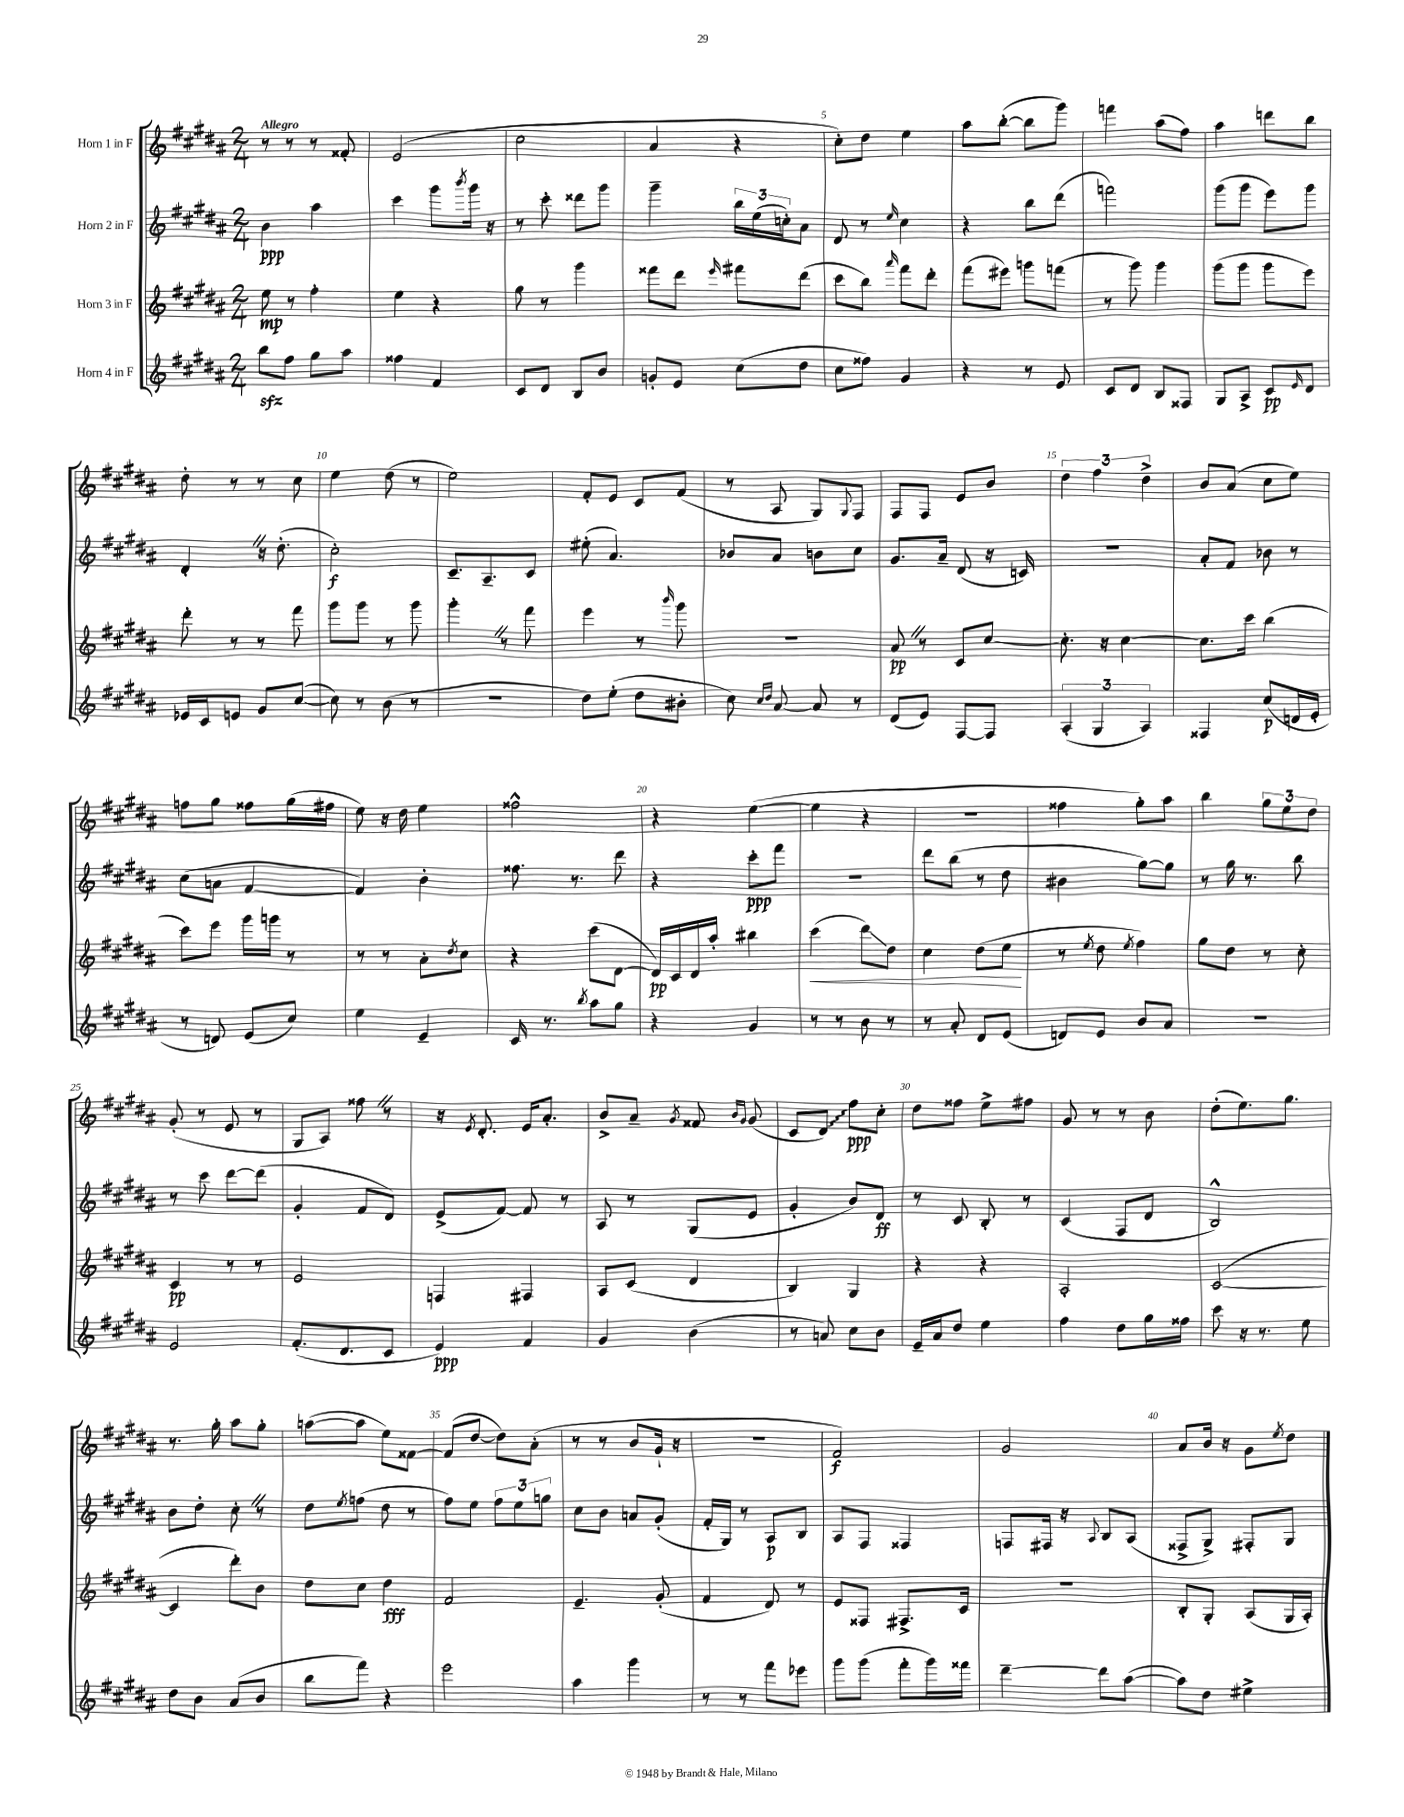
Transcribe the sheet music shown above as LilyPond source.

<<
\new StaffGroup <<
\new Staff = "s0" \with { instrumentName = "Horn 1 in F" } {
    \clef treble \key b \major \numericTimeSignature \time 2/4 \tempo "Allegro"
    r8 r8 r8 fisis'8-. |
    e'2( |
    cis''2 |
    ais'4 r4 |
    cis''8-.) dis''8 e''4 |
    ais''8 b''8~-.( b''8 gis'''8) |
    f'''4 ais''8( fis''8) |
    ais''4 d'''8 b''8 |
    dis''8-. r8 r8 cis''8 |
    e''4 dis''8( r8 |
    e''2) |
    fis'8-. e'8 cis'8 fis'8( |
    r8 ais8 gis8) \appoggiatura { gis8 } fis8 |
    fis8 fis8 e'8 b'8 |
    \tuplet 3/2 { dis''4 fis''4 dis''4-> } |
    b'8 ais'8( cis''8 e''8) |
    f''8 gis''8 fisis''8 gis''16( fis''16 |
    e''8) r16 dis''16 e''4 |
    fisis''2-^ |
    r4 e''4~( |
    e''4 r4 |
    R2 |
    fisis''4 gis''8-.) ais''8 |
    b''4 \tuplet 3/2 { gis''8 e''8 dis''8 } |
    gis'8-.( r8 e'8 r8 |
    gis8 ais8) fisis''8 \once \override BreathingSign.text = \markup { \musicglyph "scripts.caesura.straight" } \breathe r8 |
    r16 \acciaccatura { e'8 } dis'8.-. e'16 ais'8.-. |
    b'8-> ais'8-- \acciaccatura { gis'8 } fisis'8 \grace { b'16 gis'16 } gis'8( |
    cis'8 \once \override Glissando.style = #'zigzag dis'8\glissando) fis''8\ppp cis''8-. |
    dis''8 fisis''8 e''8-> fis''8 |
    gis'8 r8 r8 b'8 |
    dis''8-.( e''8.) gis''8. |
    r8. gis''16-. ais''8 gis''8-. |
    a''8~( a''8 e''8) fisis'8~ |
    fisis'8( dis''8~ dis''8) ais'8-.( |
    r8 r8 b'8 gis'16-! r16 |
    R2 |
    fis'2\f) |
    gis'2 |
    ais'8 b'16 r16 gis'8 \acciaccatura { e''8 } dis''8 \bar "|." |
}
\new Staff = "s1" \with { instrumentName = "Horn 2 in F" } {
    \clef treble \key b \major \numericTimeSignature \time 2/4
    b'4\ppp ais''4 |
    cis'''4 gis'''8 \acciaccatura { b'''8 } gis'''16 r16 |
    r8 cis'''8-. disis'''8 gis'''8 |
    gis'''4-- \tuplet 3/2 { b''16 e''16( c''16-.) } ais'8 |
    dis'8 r8 \grace { e''16 } cis''4 |
    r4 b''8 dis'''8( |
    f'''2) |
    gis'''8( gis'''8 e'''8) gis'''8 |
    dis'4-. \once \override BreathingSign.text = \markup { \musicglyph "scripts.caesura.straight" } \breathe r16 dis''8.-.( |
    cis''2-.\f) |
    cis'8.-- ais8.-- cis'8 |
    eis''8-.( ais'4.) |
    bes'8 ais'8 b'8 cis''8 |
    gis'8. ais'16-- dis'8( r16 c'16) |
    r2 |
    ais'8-. fis'8 bes'8 r8 |
    cis''8( a'8 fis'4~ |
    fis'4) b'4-. |
    fisis''8. r8. dis'''8 |
    r4 cis'''8-.\ppp fis'''8 |
    R2 |
    dis'''8 b''8( r8 dis''8 |
    bis'4 gis''8~) gis''8 |
    r8 gis''16 r8. b''8 |
    r8 cis'''8 dis'''8~ dis'''8( |
    gis'4-. fis'8 dis'8) |
    e'8->( fis'8~) fis'8 r8 |
    ais8 r8 gis8( e'8 |
    gis'4-. b'8) dis'8\ff |
    r8 cis'8 b8-. r8 |
    cis'4( fis8 dis'8 |
    b2-^) |
    b'8 dis''8-. cis''8-. \once \override BreathingSign.text = \markup { \musicglyph "scripts.caesura.straight" } \breathe r8 |
    dis''8 \acciaccatura { e''8 } f''8( dis''8 r8 |
    fis''8) e''8 \tuplet 3/2 { fis''8 e''8 g''8 } |
    cis''8 b'8 a'8 gis'8-.( |
    fis'16-. gis16) r8 ais8\p b8 |
    ais8 fis8 fisis4 |
    f8 fis16 r16 \appoggiatura { ais8 } b8 ais8( |
    fisis8-> gis8->) fis8-. gis8 \bar "|." |
}
\new Staff = "s2" \with { instrumentName = "Horn 3 in F" } {
    \clef treble \key b \major \numericTimeSignature \time 2/4
    e''8\mp r8 fis''4-. |
    e''4 r4 |
    gis''8 r8 gis'''4 |
    fisis'''8 dis'''8 \grace { e'''16 } fis'''8 dis'''8( |
    cis'''8 b''8) \grace { ais'''16 } fis'''8 dis'''8-. |
    fis'''8( eis'''8) g'''8 f'''8( |
    r8 gis'''8) gis'''4 |
    gis'''8( gis'''8 gis'''8 e'''8) |
    dis'''8-. r8 r8 fis'''8 |
    gis'''8 gis'''8 r8 gis'''8 |
    gis'''4-. \once \override BreathingSign.text = \markup { \musicglyph "scripts.caesura.straight" } \breathe r8 fis'''8 |
    e'''4 r8 \grace { b'''16 } gis'''8 |
    R2 |
    ais'8\pp \once \override BreathingSign.text = \markup { \musicglyph "scripts.caesura.straight" } \breathe r8 cis'8 cis''8~ |
    cis''8.-. r16 cis''4~ |
    cis''8. cis'''16 b''4( |
    cis'''8) e'''8 gis'''16 g'''16 r8 |
    r8 r8 ais'8-. \acciaccatura { dis''8 } cis''8 |
    r4 cis'''8( dis'8~ |
    dis'16\pp) cis'16 dis'16 ais''16-. bis''4 |
    cis'''4\<( dis'''8\glissando) dis''8 |
    cis''4 dis''8( e''8\! |
    r8 \acciaccatura { e''8 } dis''8 \acciaccatura { e''8 } fis''4) |
    gis''8 dis''8 r8 cis''8-. |
    cis'4\pp r8 r8 |
    e'2 |
    f4 fis4 |
    ais8 cis'8( dis'4 |
    b4) gis4 |
    r4 r4 |
    ais2-. |
    cis'2~( |
    cis'4 dis'''8-.) b'8 |
    dis''8 cis''8 dis''4\fff |
    fis'2 |
    e'4.-- gis'8-.( |
    fis'4 dis'8) r8 |
    e'8 fisis8 fis8.-> cis'16 |
    r2 |
    b8-. gis8-. ais8( gis16 ais16-.) \bar "|." |
}
\new Staff = "s3" \with { instrumentName = "Horn 4 in F" } {
    \clef treble \key b \major \numericTimeSignature \time 2/4
    b''8\sfz fis''8 gis''8 ais''8 |
    fisis''4 fis'4 |
    cis'8 dis'8 b8 b'8 |
    g'8-. e'8 cis''8( dis''8 |
    cis''8 fisis''8) gis'4 |
    r4 r8 e'8 |
    cis'8 dis'8 b8 fisis8 |
    gis8 ais8-> cis'8\pp \grace { e'16 } dis'8 |
    ees'16 cis'16 e'8 gis'8 cis''8~( |
    cis''8) r8 b'8( r8 |
    r2 |
    dis''8) e''8-.( dis''8 bis'8-. |
    cis''8) \grace { cis''16 dis''16 } ais'8~ ais'8 r8 |
    dis'8( e'8) fis8~ fis8 |
    \tuplet 3/2 { ais4-.( gis4 ais4) } |
    fisis4 cis''8\p( d'16 e'16-. |
    r8 d'8) e'8( cis''8) |
    e''4 e'4-- |
    cis'16 r8. \acciaccatura { b''8 } ais''8 gis''8 |
    r4 gis'4 |
    r8 r8 b'8 r8 |
    r8 ais'8-. dis'8 e'8( |
    d'8) e'8 b'8 ais'8 |
    R2 |
    e'2 |
    fis'8.-.( dis'8. cis'8 |
    e'4\ppp) fis'4 |
    gis'4 b'4( |
    r8 a'8) cis''8 b'8 |
    e'16-- ais'16 dis''8 e''4 |
    fis''4 dis''8 gis''16 fisis''16 |
    cis'''8 r16 r8. e''8 |
    dis''8 b'8 ais'8( b'8 |
    b''8 fis'''8) r4 |
    e'''2 |
    ais''4 gis'''4 |
    r8 r8 fis'''8 ees'''8 |
    gis'''8 gis'''8( fis'''8-. gis'''16) fisis'''16 |
    dis'''4~-- dis'''8 ais''8~( |
    ais''8) dis''8 eis''4-> \bar "|." |
}
>>
>>
\layout { \context { \Score \override BarNumber.break-visibility = ##(#f #t #t) barNumberVisibility = #(every-nth-bar-number-visible 5) } }
